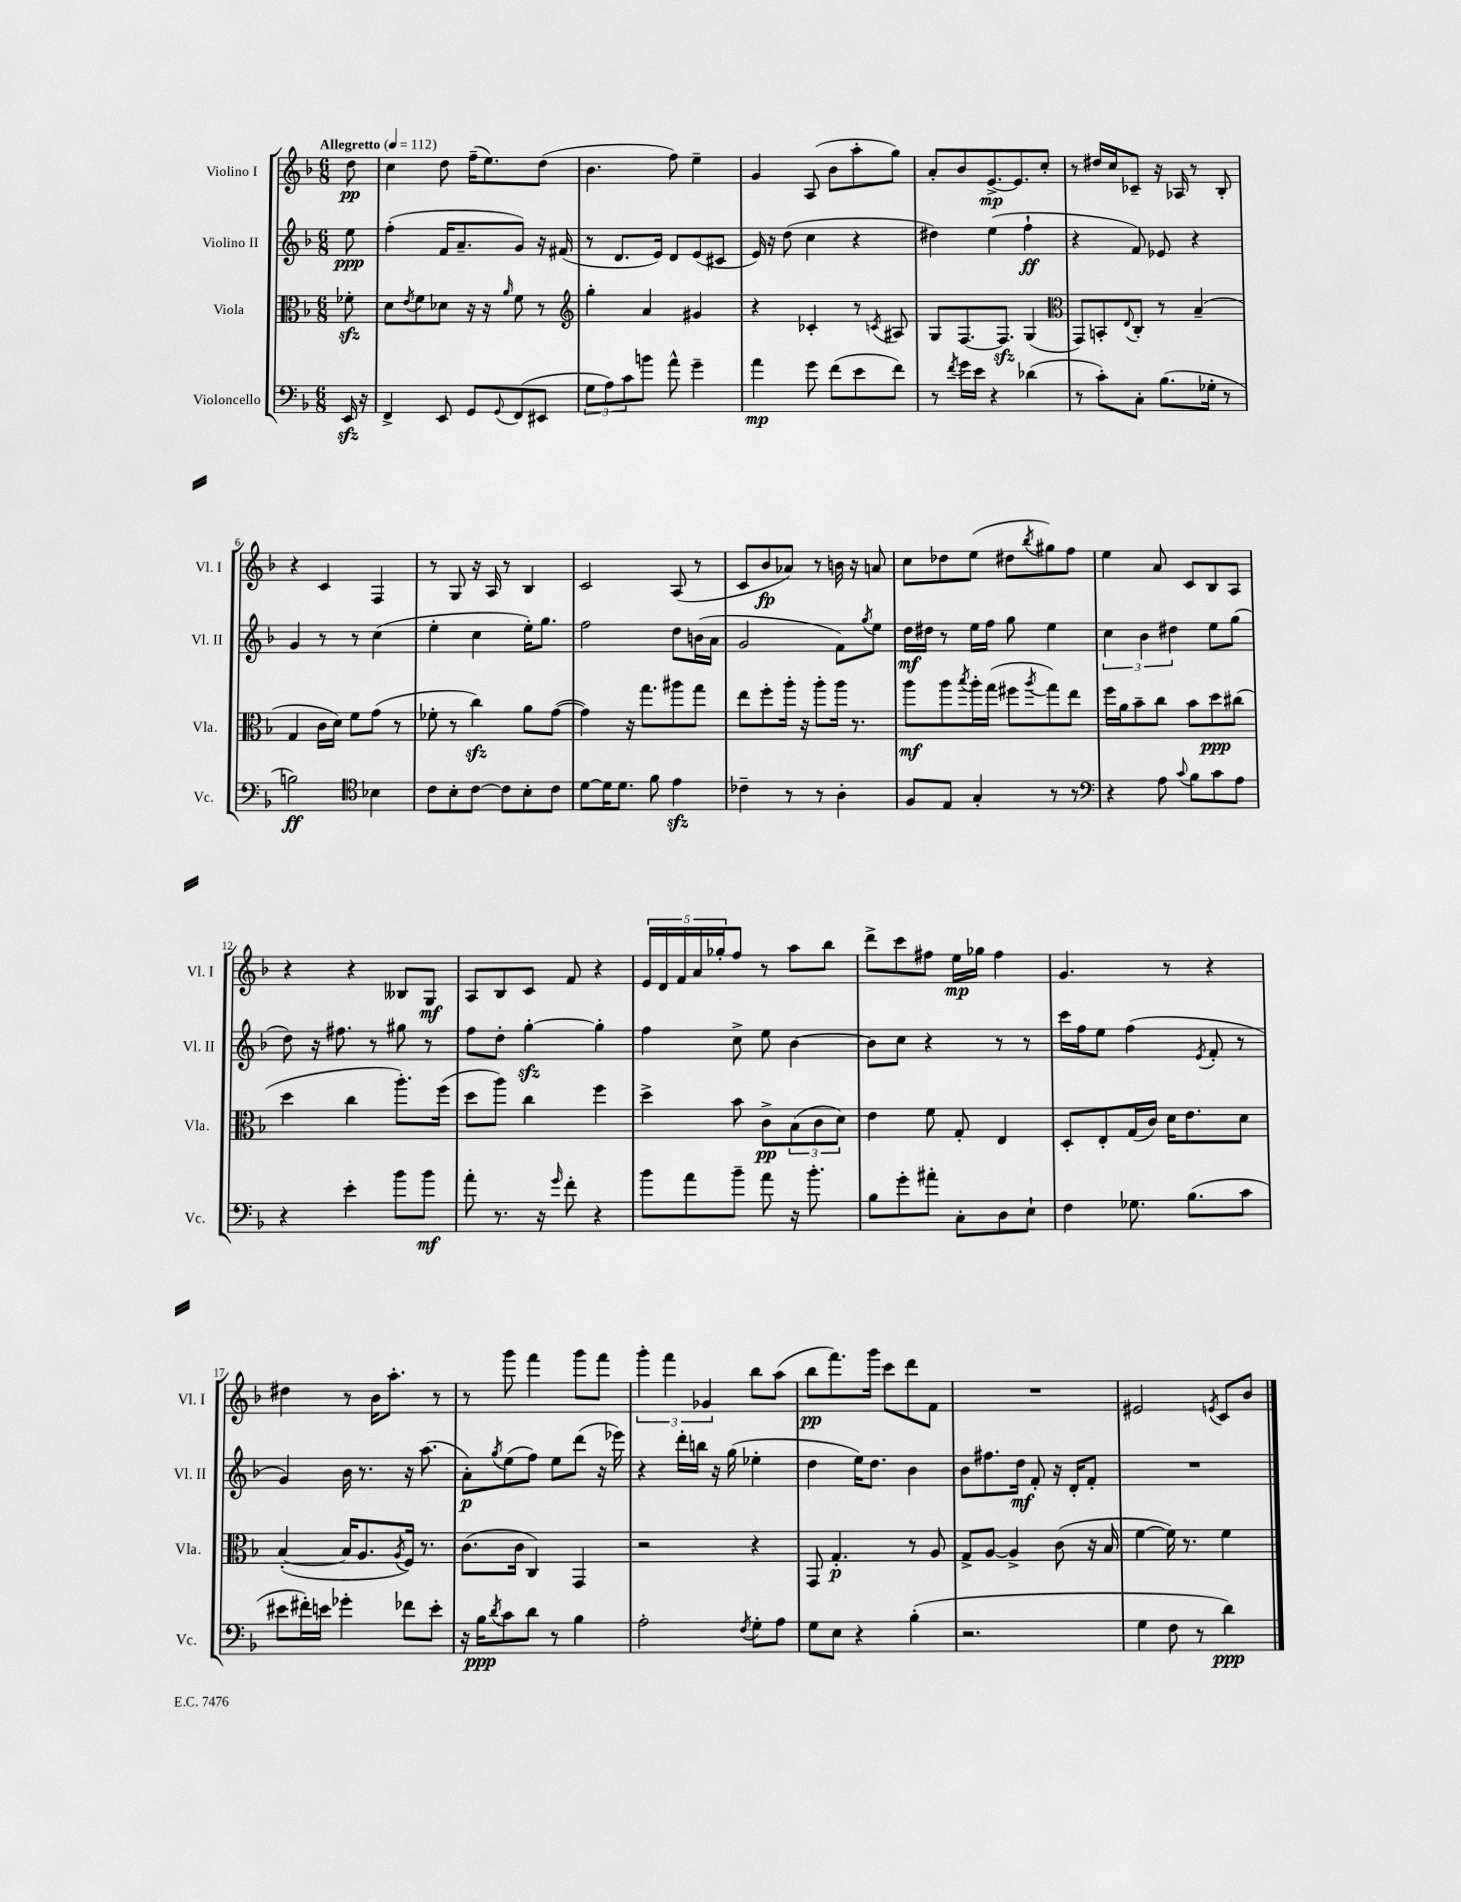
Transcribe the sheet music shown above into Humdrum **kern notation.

**kern	**kern	**kern	**kern
*staff4	*staff3	*staff2	*staff1
*clefF4	*clefC3	*clefG2	*clefG2
*k[b-]	*k[b-]	*k[b-]	*k[b-]
*M6/8	*M6/8	*M6/8	*M6/8
*MM112	*MM112	*MM112	*MM112
16EE	8f-'	8ee	8dd
16r	.	.	.
=	=	=	=
4FF^	8d	(4ff'	4cc
.	8qe	.	.
.	8f	.	.
8EE	8d-	16f	8dd
.	.	8.a~	.
8GG	16r	.	(16ff~
.	16r	.	8.ee)
8qqGG	16qqa	.	.
(8FF	8f	8g)	.
8EE#	8r	16r	(8dd
.	.	(16f#	.
=	=	=	=
*	*clefG2	*	*
12G	4gg'	8r	4.b-
12A)	.	.	.
.	.	8.d	.
12c	.	.	.
8b	4a	.	.
.	.	16e)	.
8a^^	.	8d	8ff)
4g~	4g#	(8e	4ee~
.	.	8c#	.
=	=	=	=
4a	4r	16e)	4g
.	.	16r	.
.	.	(8dd	.
8g	4c-'	4cc	(8A
(8f	.	.	8b-
8e	8r	4r	8aa'
.	8qc	.	.
8f)	8A#	.	8gg)
=	=	=	=
8r	8G	4dd#)	8a'
8qf	.	.	.
16g	[8.F	.	8b-
16e	.	.	.
4r	.	(4ee	[8.e^
.	8.F]	.	.
.	.	.	8.e]
(4d-	(4G	4ff`	.
.	.	.	8cc'
=	=	=	=
*	*clefC3	*	*
8r	8GG)	4r	8r
8c')	8BB'	.	16dd#
.	.	.	16cc
.	8qqE	.	.
8C'	8C'	8f)	8c-~
(8.B-	8r	8e-	16r
.	.	.	16A-
.	(4B-~	4r	8r
16G-'	.	.	.
8r	.	.	8B-'
=	=	=	=
2B)	4G	4g	4r
.	16c	8r	4c
.	16d)	.	.
.	8f	8r	.
*clefC4	*	*	*
4B-	(8g	(4cc	4F
.	8r	.	.
=	=	=	=
8c	8f-'	4ee'	8r
8B-'	8r	.	8G
[8c	4cc)	4cc	16r
.	.	.	16A
8c]	.	.	8r
8B-'	8a	16ee')	4B-
.	.	8.gg	.
8c	([8g	.	.
=	=	=	=
[8d	4g])	2ff	2c
16d]	.	.	.
8.d	.	.	.
.	16r	.	.
.	8.gg	.	.
8f	.	.	.
4e	8aa#	8dd	(8A
.	8gg	(16b	8r
.	.	16a	.
=	=	=	=
4c-~	8ee	2g	8c
.	8ff'	.	8b-
8r	16aa'	.	8a-)
.	16r	.	.
8r	8aa'	.	8r
4A'	16aa	8f)	16b
.	8.r	.	16r
.	.	8qgg	.
.	.	8ee	8a
=	=	=	=
8F	8aa	16dd	8cc
.	.	16dd#	.
8E	8aa	8r	8dd-
.	8qbb-	.	.
4G'	16aa'	16ee	(8ee
.	(16gg	16ff	.
.	8ff#	8gg	8dd#
.	8qaa	.	8qbb-
8r	8gg)	4ee	8gg#)
8r	8ee	.	8ff
=	=	=	=
*clefF4	*	*	*
4r	16ff	6cc	4ee
.	16a	.	.
.	8b-~	.	.
.	.	6b-	.
8A	8cc	.	8a
.	.	6dd#	.
8qqc	.	.	.
8B-	8b-	.	8c
8c	8dd	8ee	8B-
8A	(8cc#	(8gg	8A
=	=	=	=
4r	4dd	8dd)	4r
.	.	16r	.
.	.	8.ff#	.
4e'	4cc	.	4r
.	.	8r	.
8b-	8.aa')	8gg#	8B--
8b-	.	8r	8G
.	(16ff	.	.
=	=	=	=
8a'	8dd	8ff	8A
8.r	8aa)	8dd'	8B-
.	4cc	[4gg'	8c
16r	.	.	.
16qqg	.	.	.
8f'	.	.	8f
4r	4ff	4gg']	4r
=	=	=	=
8b-	4dd^	4ff	20e
.	.	.	20d
.	.	.	20f
8a	.	.	.
.	.	.	20a
.	.	.	20gg-'
8b-~	8b-	8cc^	8ff
8a	8c^	8ee	8r
16r	(12B-	[4b-	8aa
8.b-'	.	.	.
.	12c	.	.
.	.	.	8bb-
.	12d)	.	.
=	=	=	=
8B-	4e	8b-]	8ddd^
8g'	.	8cc	8ccc
8a#'	8f	4r	8ff#
8C'	8G'	.	16ee
.	.	.	16gg-
8D	4E	8r	4ff#
8E`	.	8r	.
=	=	=	=
4F	8D'	16ccc	4.g
.	.	16ff	.
.	8E'	8ee	.
8.G-	(16G	(4ff	.
.	16c)	.	.
.	16d	.	8r
(8.B-	8.e	.	.
.	.	8qe	.
.	.	8f'	4r
8c	8d	8r	.
=	=	=	=
8e#	([4B-'	4g)	4dd#
16f#')	.	.	.
16e	.	.	.
4g-'	16B-]	16b-	8r
.	8.A	8.r	.
.	.	.	16b-
.	.	.	8.aa'
.	8qA	.	.
8f-	16F)	16r	.
.	8.r	(8.aa	.
8e'	.	.	8r
=	=	=	=
16r	(8.c	8a')	8r
16B-	.	.	.
8qd	.	8qgg	.
8c	.	(8ee	8ggg
.	16c	.	.
8d	4C)	8ff)	4fff
8r	.	8ee	.
4B-	4GG	(8ddd	8ggg
.	.	16r	8fff
.	.	16eee-)	.
=	=	=	=
2A'	2r	4r	6ggg'
.	.	.	6fff
.	.	16ddd'	.
.	.	16bb	.
.	.	.	6g-
.	.	16r	.
.	.	(16gg	.
8qF	.	.	.
8G'	4r	4ee-'	8bb-
8A	.	.	(8aa
=	=	=	=
8G	8GG	4dd	8bb-
8E	4.G'	.	8.fff)
4r	.	16ee)	.
.	.	8.dd	16ggg
.	.	.	8ccc
(4B-'	8r	4b-	8ddd
.	8A	.	8f
=	=	=	=
2.r	8G^	8b-	2.r
.	[8A	8.ff#	.
.	4A^]	.	.
.	.	16dd	.
.	.	8f'	.
.	(8c	16r	.
.	.	16d'	.
.	16r	8f'	.
.	16B-	.	.
=	=	=	=
4G	[4f	2.r	2e#
8F	16f])	.	.
.	8.r	.	.
8r	.	.	.
.	.	.	8qe
4d)	4f	.	8c
.	.	.	8b-
==	==	==	==
*-	*-	*-	*-
